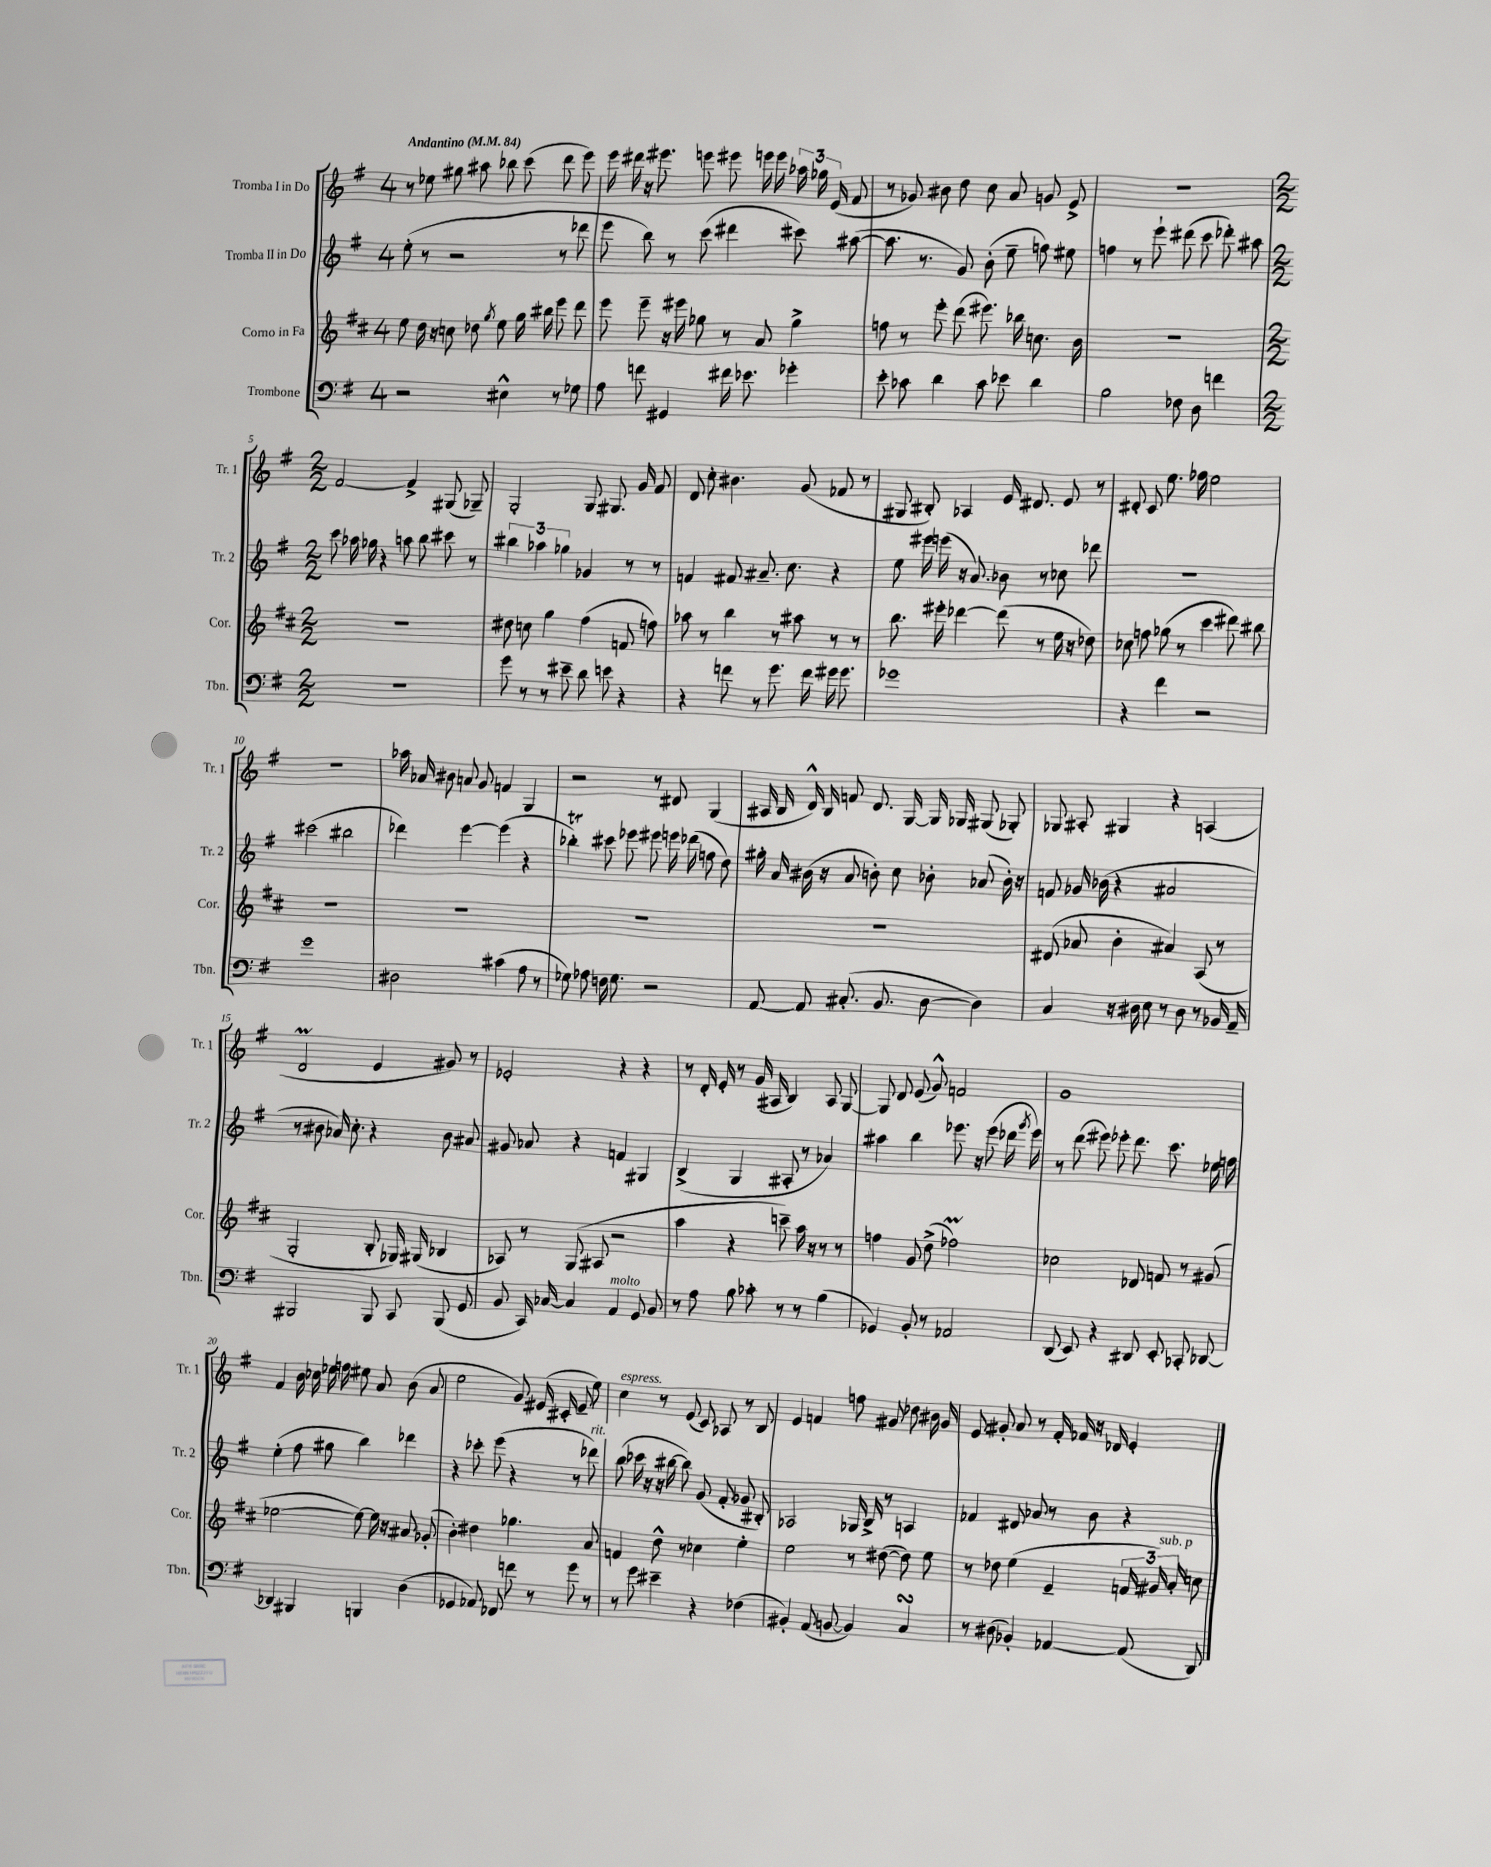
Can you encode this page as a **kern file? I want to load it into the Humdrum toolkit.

**kern	**kern	**kern	**kern
*part4	*part3	*part2	*part1
*staff4	*staff3	*staff2	*staff1
*I"Trombone	*I"Corno in Fa	*I"Tromba II in Do	*I"Tromba I in Do
*I'Tbn.	*I'Cor.	*I'Tr. 2	*I'Tr. 1
*clefF4	*clefG2	*clefG2	*clefG2
*k[f#]	*k[f#c#]	*k[f#]	*k[f#]
*M4/4	*M4/4	*M4/4	*M4/4
*MM84	*MM84	*MM84	*MM84
=1	=1	=1	=1
!	!	!	!LO:TX:a:B:t=Andantino
2r	8ee\	(8ee'\	8r
.	16dd\	8r	8ee-X\
.	16r	.	.
.	8ccn\	2r	8gg#X\
.	8dd-X\	.	8aa#X\
.	8qgg/	.	.
4E#X^^\	8ee\	.	8bb-X\
.	16gg\	.	(8ccc\
.	16bb#X\	.	.
8r	8eee\	8r	8ddd\
8G-X\	8ddd\	8ddd-X\	8eee\)
=2	=2	=2	=2
8A\	8eee\	8eee\	16eee\
.	.	.	16ddd#X\
8fn\	8eee~\	8bb\)	16r
.	.	.	8.eee#X\
4GG#X/	16r	8r	.
.	16eee#X\	.	.
.	8gg-X\	(8ccc\	8eeen\
16f#X\	8r	4ddd#X\	8eee#X\
8.e-X\	.	.	.
.	8a/	.	16eeen\
.	.	.	16eee\
4g-X'\	4gg-^\	8ccc#X\)	24aa-X\
.	.	.	24gg-X\
.	.	.	(24e/
.	.	([8aa#X\	8f#/
=3	=3	=3	=3
8e'\	8ffn\	8.aa#\]	8r
8c-X\	8r	.	8g-X/)
.	.	8.r	.
4d\	8eee'\	.	8b#X\
.	(8ddd\	8g/)	8dd\
8c-\	8.eee#X\)	(8b'\	8cc\
8e-X\	.	8ee~\	8a/
.	16bb-X\	.	.
4d\	8.ccn\	8ffn\)	8gn/
.	.	8ee#X\	8e^/
.	16b\	.	.
=4	=4	=4	=4
2B\	1r	4ffn\	1r
.	.	8r	.
.	.	8eee`\	.
8F-X\	.	(8ddd#X\	.
8D\	.	8ccc\	.
4fn\	.	8ddd-X'\)	.
.	.	8aa#X\	.
!!LO:LB:g=z
=5	=5	=5	=5
*M2/2	*M2/2	*M2/2	*M2/2
1r	1r	8ccc\	[2f#/
.	.	16aa-X\	.
.	.	16gg-X\	.
.	.	4r	.
.	.	8aan\	4f#^/]
.	.	8bb\	.
.	.	8ccc#X\	(8G#X/
.	.	8r	8G-X~/)
=6	=6	=6	=6
8g\	8dd#X\	6bb#X\	2G'/
8r	8ccn\	.	.
.	.	6aa-X\	.
8r	4gg\	.	.
.	.	6gg-X\	.
8e#X~\	.	.	.
8d\	(4ff#\	4g-X/	8G/
8en\	.	.	8.G#X/
4r	8fn/	8r	.
.	.	.	16g/
.	8ffn\)	8r	8f#/
=7	=7	=7	=7
4r	8aa-X\	4fn/	8d/
.	8r	.	8cc'\
8fn\	4bb\	8f#X/	4.b#X\
8r	.	8.a#X~/	.
8.g\	8r	.	.
.	.	8.cc\	.
.	8aa#X\	.	(8g/
16f\	.	.	.
16g#X\	8r	4r	8f-X/
8.g#\	.	.	.
.	8r	.	8r
=8	=8	=8	=8
1g-X	8.bb\	8ee\	8G#X/
.	.	16eee#X\	8B#X'/)
.	16eee#X'\	(16eeen\	.
.	[4ddd-X\	16r	4A-X/
.	.	8.a/)	.
.	(8ddd-\]	8b-X\	16e/
.	.	.	8.d#X/
.	8r	8r	.
.	16ee\	8cc-X\	8e/
.	16r	.	.
.	8dd-X\)	8ddd-X\	8r
=9	=9	=9	=9
4r	8cc-X\	1r	8d#X'/
.	8ffn\	.	8c/
4f#\	(8gg-X\	.	8.ee\
.	8r	.	.
.	.	.	16ff-X\
2r	4ccc#\	.	2ee\
.	8ddd#X\)	.	.
.	8bb#X\	.	.
!!LO:LB:g=z
=10	=10	=10	=10
1g	1r	(2ccc#X\	1r
.	.	2bb#X\	.
=11	=11	=11	=11
2D#X\	1r	4ddd-X\)	16aa-X\
.	.	.	16a-X/
.	.	.	8b#X\
.	.	[4eee\	8an/
.	.	.	8g/
(4c#X\	.	(4eee\]	4fn/
8A\	.	4r	4G/
8r	.	.	.
=12	=12	=12	=12
8G-X\)	1r	4bb-XT'\)	2r
8A-X\	.	.	.
16Fn\	.	8ccc#X\	.
8.G-\	.	.	.
.	.	8eee-X\	.
2r	.	8eee#X\	8r
.	.	16eeen\	8d#X/
.	.	(16ddd-X\	.
.	.	8ffn\	(4G/
.	.	8dd\)	.
=13	=13	=13	=13
[8AA/	1r	16gg#X'\	16A#X/
.	.	16a/	16B/
8AA/]	.	(16b#X\	16d^^/)
.	.	16r	16B/
(8.C#X'/	.	8a/	8fn/
.	.	8bn'\)	8.d/
8.BB/	.	.	.
.	.	8cc\	.
.	.	.	[16G/
[8D\	.	8b-X'\	16G/]
.	.	.	16G-X/
4D\])	.	(8a-X/	(8G#X/
.	.	16b-'\)	8G-X'/)
.	.	16r	.
=14	=14	=14	=14
4C/	(8d#X/	8fn/	8G-X/
.	8a-X/	16g-X/	8A#X'/
.	.	(16b-X\	.
16r	4b'\	4r	4G#X/
16D#X\	.	.	.
8E\	.	.	.
8r	4a#X/)	2a#X/	4r
8D#\	.	.	.
8r	(8A/	.	(4An/
16BB-X/	8r	.	.
16AA~/	.	.	.
!!LO:LB:g=z
=15	=15	=15	=15
2BBB#X/	2G'/	8r	2dM/
.	.	8b#X\	.
.	.	16a-X/)	.
.	.	8.cc'\	.
8BBB#/	8B'/	4r	4e/
8CC/	16G-X/)	.	.
.	(16G#X/	.	.
(8BBB#/	4B-X/	8b#\	8g#X/)
8GG/	.	8a#X/	8r
=16	=16	=16	=16
8BB/	8A-X/)	8g#X/	2e-X'/
16CC/)	8r	8a-X/	.
[16C-X/	.	.	.
4C-/]	(8G/	4r	.
.	8A#X/	.	.
!LO:TX:a:i:t=molto	!	!	!
4AA/	2r	4fn/	4r
8GG/	.	4G#X/	4r
8BB/	.	.	.
=17	=17	=17	=17
8r	4aa\	(4B^/	8r
8A\	.	.	16d'/
.	.	.	16e'/
8B\	4r	4G/	8r
8c-X'\	.	.	(16g/
.	.	.	16A#X/
8r	8cccn~\)	8A#X'/	4B/)
8r	16aa\	8r	.
.	16r	.	.
(4B\	8r	4a-X/)	8A#/
.	8r	.	[8G/
=18	=18	=18	=18
4GG-X/)	4ffn\	4aa#X\	8G/]
.	.	.	8d/
8BB'/	8g/	4bb\	(8e/
8r	(8dd^\	.	8g^^/)
2AA-X/	2ff-XM\)	8.eee-X\	2fn/
.	.	16r	.
.	.	(8eee-\	.
.	.	16ddd-X\	.
.	.	8qggg/	.
.	.	16eee-\)	.
=19	=19	=19	=19
(8DD/	2cc-X\	8r	1g
8EE/)	.	(8ddd\	.
4r	.	8eee#X\)	.
.	.	8eee-X'\	.
8DD#X/	8d-X/	8.ddd\	.
8EE'/	8fn/	.	.
.	.	8.ccc\	.
8CC-X'/	8r	.	.
[8DD-X/	(8g#X/	16ee-X\	.
.	.	16ffn\	.
!!LO:LB:g=z
=20	=20	=20	=20
4DD-X/]	[2ee-X\	(4ee'\	4f#/
4BBB#X/	.	8ff#\	16b\
.	.	.	16cc-X\
.	.	8gg#X\	16ee-X\
.	.	.	16ffn\
4BBBn/	8ee-\_)	4bb\)	8ee#X\
.	16ee-\]	.	8a/
.	16r	.	.
(4D\	8a#X/	4ddd-X\	(8b\
.	(8g-X'/	.	8a/
=21	=21	=21	=21
4GG-X/	4b'\)	4r	2ee\
8AA-X/)	4dd#X\	8ccc-X'\	.
8FF-X/	.	(8eee\	.
8fn\	4.gg-X\	4r	8g/)
8r	.	.	(16e#X/
.	.	.	16c#X'/
8g\	.	8r	8e#~/
!	!	!LO:TX:a:i:t=rit.	!
8r	8a/	8ddd-X\)	8ee\)
=22	=22	=22	=22
!	!	!	!LO:TX:a:i:t=espress.
8r	4fn/	(8bb\	4cc\
8g\	.	16ccc-X\	.
.	.	16r	.
4e#X~\	8dd^^\	16r	8r
.	.	[16bb#X\	.
.	8r	8bb#\])	(8e/
4r	4cc-X\	(8g/	8c/)
.	.	8f#'/	8A-X/
(4F-X\	4ee'\	8g-X/	8r
.	.	8B#X'/)	8B/
=23	=23	=23	=23
4BB#X'/)	2ee\	2A-X/	4e/
(8AA/	.	.	4fn/
[8BBn/	.	.	.
4BB/])	8r	16G-X/	8ffn\
.	.	16B^/	.
.	([8dd#X\	8r	8g#X/
4CsSSs/	8dd#\])	4An/	8dd-X\
.	8ee\	.	16b#X\
.	.	.	16g#/
=24	=24	=24	=24
8r	8r	4f-X/	8e/
(8D#X\	8dd-X\	.	8g#X'/
4BB-X'/)	(4ee\	8d#X/	8a/
.	.	8a-X/	8r
[4AA-X/	4e~/	8r	16f#'/
.	.	.	16f-X/
.	.	8b\	16r
.	.	.	16d-X/
(8AA-/]	24fn/	4r	4e'/
.	24g#X/)	.	.
!	!LO:TX:a:i:t=sub. p	!	!
.	24a'/	.	.
8DD/)	8ccn\	.	.
==	==	==	==
*-	*-	*-	*-
